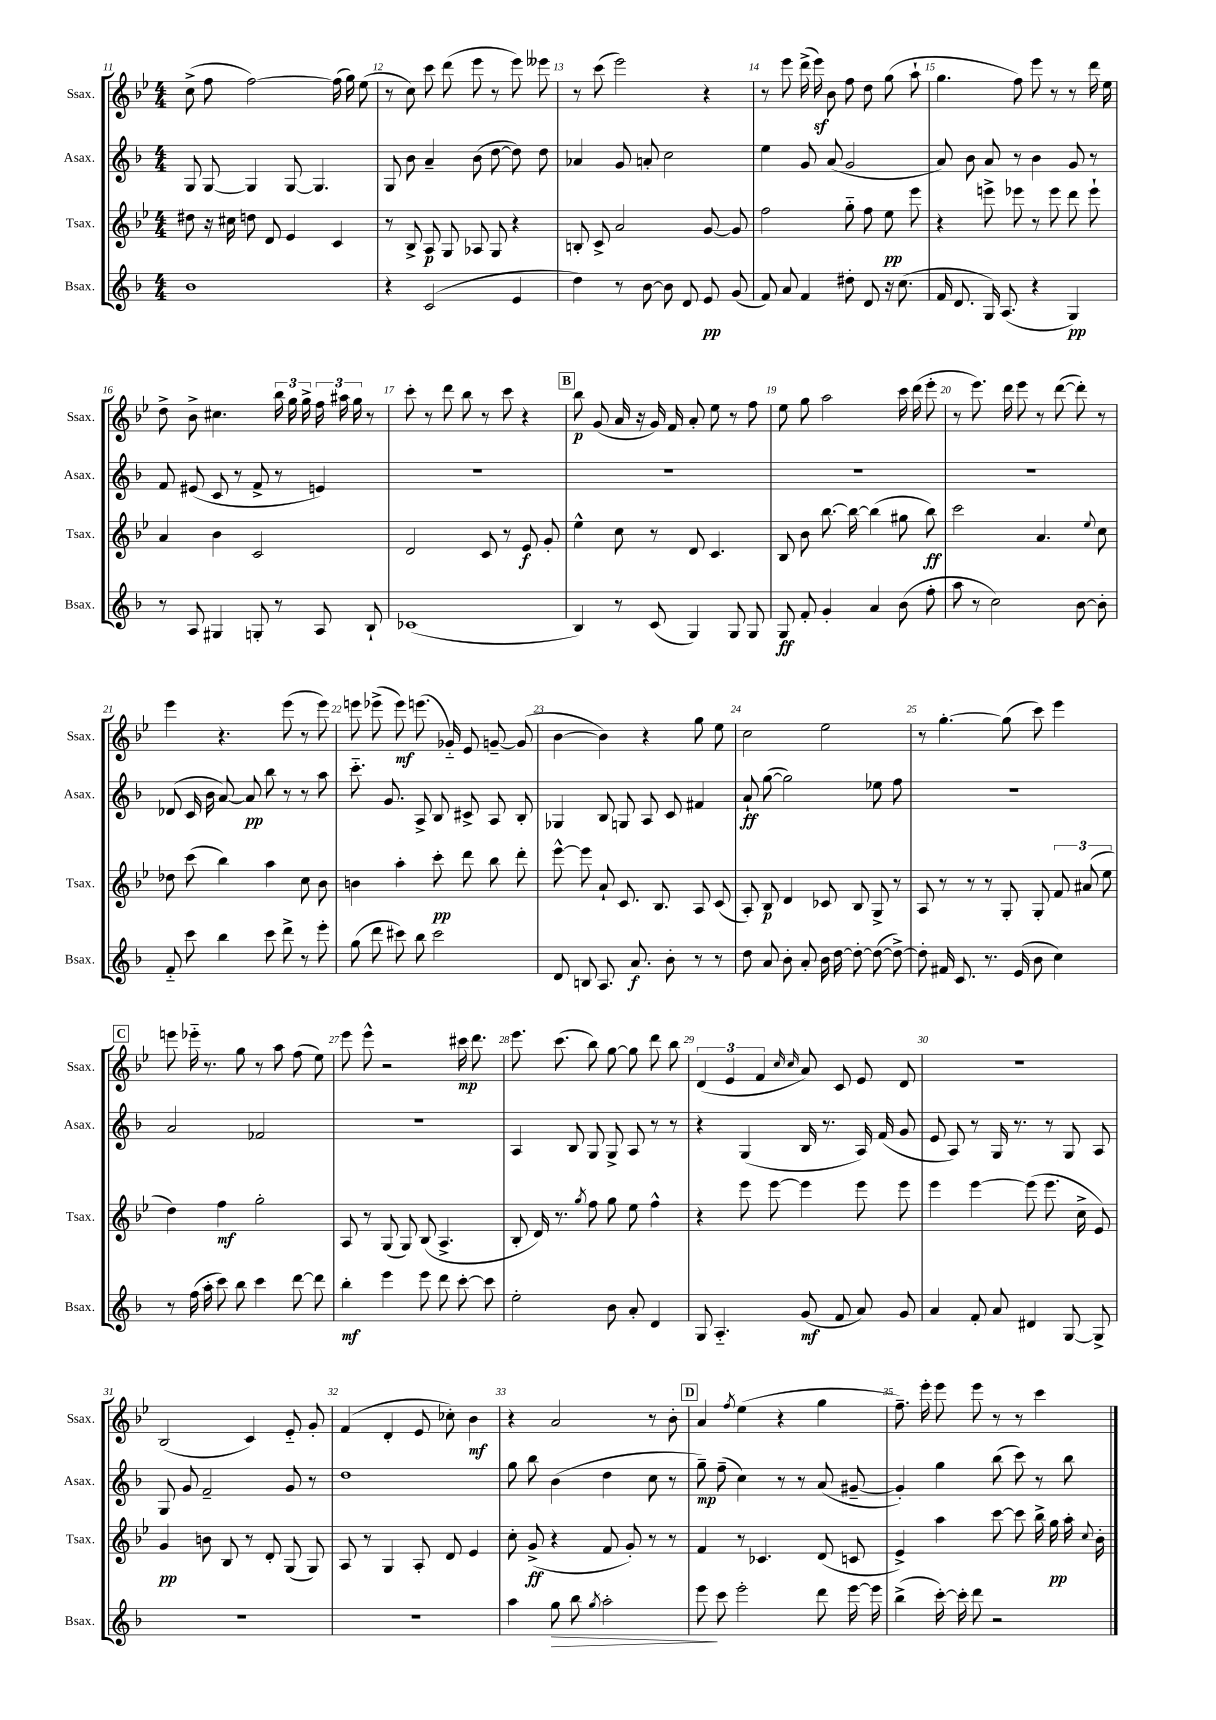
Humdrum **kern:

**kern	**dynam	**kern	**dynam	**kern	**dynam	**kern	**dynam
*part4	*part4	*part3	*part3	*part2	*part2	*part1	*part1
*staff4	*staff4	*staff3	*staff3	*staff2	*staff2	*staff1	*staff1
*I"Bsax.	*	*I"Tsax.	*	*I"Asax.	*	*I"Ssax.	*
*I'Bsax.	*	*I'Tsax.	*	*I'Asax.	*	*I'Ssax.	*
*clefG2	*	*clefG2	*	*clefG2	*	*clefG2	*
*k[b-]	*	*k[b-e-]	*	*k[b-]	*	*k[b-e-]	*
*M4/4	*	*M4/4	*	*M4/4	*	*M4/4	*
=11	=11	=11	=11	=11	=11	=11	=11
1b-	.	8dd#X\	.	8G/	.	(8cc^\	.
.	.	16r	.	[8G/	.	8ff\	.
.	.	16cc#X\	.	.	.	.	.
.	.	8ddn\	.	4G/]	.	[2ff\)	.
.	.	8d/	.	.	.	.	.
.	.	4e-/	.	[8G/	.	.	.
.	.	.	.	4.G/]	.	.	.
.	.	4c/	.	.	.	(16ff\]	.
.	.	.	.	.	.	16gg\)	.
.	.	.	.	.	.	(8ee-\	.
=12	=12	=12	=12	=12	=12	=12	=12
4r	.	8r	.	8G/	.	8r	.
.	.	8B-^/	.	8b-\	.	8cc\)	.
(2c/	.	8A/	p	4a~/	.	8ccc\	.
.	.	8G/	.	.	.	(8ddd\	.
.	.	8A-X/	.	(8b-\	.	8eee-\	.
.	.	8G/	.	[8dd\	.	8r	.
4e/	.	4r	.	8dd\])	.	8eee-\)	.
.	.	.	.	8dd\	.	8eee--X\	.
=13	=13	=13	=13	=13	=13	=13	=13
4dd\)	.	8Bn'/	.	4a-X/	.	8r	.
.	.	8c^/	.	.	.	(8ccc\	.
8r	.	2a/	.	8g/	.	2eee-\)	.
[8b-\	.	.	.	8an'/	.	.	.
8b-\]	.	.	.	2cc\	.	.	.
8d/	.	.	.	.	.	.	.
8e/	pp	[8g/	.	.	.	4r	.
(8g/	.	8g/]	.	.	.	.	.
=14	=14	=14	=14	=14	=14	=14	=14
8f/)	.	2ff\	.	4ee\	.	8r	.
8a/	.	.	.	.	.	8eee-\	.
4f/	.	.	.	8g/	.	(16ddd^\	.
.	.	.	.	.	.	16eee-z\)	.
.	.	.	.	(8a/	.	8b-\	.
8dd#X'\	.	8gg\	.	2g/	.	8ff\	.
8d/	.	8ff\	.	.	.	8dd\	.
16r	.	8ee-\	pp	.	.	(8gg\	.
(8.cc\	.	.	.	.	.	.	.
.	.	8eee-\	.	.	.	8aa`\	.
=15	=15	=15	=15	=15	=15	=15	=15
16f/	.	4r	.	8a/)	.	4.gg\	.
8.d/	.	.	.	.	.	.	.
.	.	.	.	8b-\	.	.	.
16G/)	.	8eeen^\	.	8a/	.	.	.
(8.A/	.	.	.	.	.	.	.
.	.	8eee-X\	.	8r	.	8ff\)	.
4r	.	8r	.	4b-\	.	8eee-\	.
.	.	8eee-\	.	.	.	8r	.
4G/)	pp	8ddd\	.	8g/	.	8r	.
.	.	8eee-`\	.	8r	.	16ddd\	.
.	.	.	.	.	.	16ee-\	.
!!LO:LB:g=z
=16	=16	=16	=16	=16	=16	=16	=16
8r	.	4a/	.	8f/	.	8dd^\	.
8A/	.	.	.	(8e#X/	.	8b-^\	.
4G#X/	.	4b-\	.	8c/	.	4.cc#X\	.
.	.	.	.	8r	.	.	.
8Gn'/	.	2c/	.	8f^/	.	.	.
8r	.	.	.	8r	.	24bb-\	.
.	.	.	.	.	.	24gg\	.
.	.	.	.	.	.	24gg^\	.
8A/	.	.	.	4en/)	.	24ff\	.
.	.	.	.	.	.	24aa#X\	.
.	.	.	.	.	.	24gg\	.
8B-`/	.	.	.	.	.	8r	.
=17	=17	=17	=17	=17	=17	=17	=17
(1c-X	.	2d/	.	1r	.	8ccc'\	.
.	.	.	.	.	.	8r	.
.	.	.	.	.	.	8ddd\	.
.	.	.	.	.	.	8bb-\	.
.	.	8c/	.	.	.	8r	.
.	.	8r	.	.	.	8ccc\	.
.	.	8e-/	f	.	.	4r	.
.	.	8g'/	.	.	.	.	.
!!LO:REH:place=s1:t=B
=18	=18	=18	=18	=18	=18	=18	=18
4B-/)	.	4ee-^^\	.	1r	.	8bb-\	p
.	.	.	.	.	.	(8g/	.
8r	.	8cc\	.	.	.	16a/	.
.	.	.	.	.	.	16r	.
(8c/	.	8r	.	.	.	16g/)	.
.	.	.	.	.	.	16f/	.
4G/)	.	8d/	.	.	.	8a'/	.
.	.	4.c/	.	.	.	8ee-\	.
8G/	.	.	.	.	.	8r	.
8G/	.	.	.	.	.	8ff\	.
=19	=19	=19	=19	=19	=19	=19	=19
8G/	ff	8B-/	.	1r	.	8ee-\	.
8f'/	.	8b-\	.	.	.	8gg\	.
4g'/	.	[8.bb-\	.	.	.	2aa\	.
.	.	16bb-\_	.	.	.	.	.
4a/	.	(4bb-\]	.	.	.	.	.
(8b-\	.	8gg#X\	.	.	.	16ccc\	.
.	.	.	.	.	.	(16ddd\	.
8ff'\	.	8bb-\)	ff	.	.	8eee-'\	.
=20	=20	=20	=20	=20	=20	=20	=20
8aa\	.	2ccc\	.	1r	.	8r	.
8r	.	.	.	.	.	8.eee-\)	.
2cc\)	.	.	.	.	.	.	.
.	.	.	.	.	.	16ddd\	.
.	.	.	.	.	.	8eee-\	.
.	.	4.a/	.	.	.	8r	.
.	.	.	.	.	.	([8ddd\	.
[8b-\	.	.	.	.	.	8ddd'\])	.
.	.	8qqee-/	.	.	.	.	.
8b-'\]	.	8cc\	.	.	.	8r	.
!!LO:LB:g=z
=21	=21	=21	=21	=21	=21	=21	=21
8f/	.	8dd-X\	.	(8d-X/	.	4eee-\	.
8ccc\	.	(8ccc\	.	16c/	.	.	.
.	.	.	.	16b-\	.	.	.
4bb-\	.	4bb-\)	.	[8a/)	.	4.r	.
.	.	.	.	8a/]	pp	.	.
8ccc\	.	4aa\	.	8bb-\	.	.	.
8ddd^\	.	.	.	8r	.	(8eee-\	.
8r	.	8cc\	.	8r	.	8r	.
8eee'\	.	8b-\	.	8aa\	.	8eee-\)	.
=22	=22	=22	=22	=22	=22	=22	=22
(8gg\	.	4bn\	.	8.ccc\	.	8eeen\	.
8ddd\	.	.	.	.	.	(8eee-X^\	.
.	.	.	.	8.g/	.	.	.
8ccc#X\)	.	4aa'\	.	.	.	8eee-\)	mf
8bb-\	.	.	.	8A^/	.	(8.eeen\	.
2ccc#\	.	8ccc'\	pp	8B-/	.	.	.
.	.	.	.	.	.	16g-X/)	.
.	.	8ddd\	.	8c#X^/	.	8e-/	.
.	.	8bb-\	.	8A/	.	[8gn~/	.
.	.	8ddd'\	.	8B-'/	.	(8g/]	.
=23	=23	=23	=23	=23	=23	=23	=23
8d/	.	[8eee-^^\	.	4G-X/	.	[4b-\	.
8Bn/	.	8eee-\]	.	.	.	.	.
8.A/	.	8a`/	.	8B-/	.	4b-\])	.
.	.	8.c/	.	8Gn/	.	.	.
8.a/	f	.	.	.	.	.	.
.	.	.	.	8A/	.	4r	.
.	.	8.B-/	.	.	.	.	.
8b-'\	.	.	.	8c/	.	.	.
8r	.	8A/	.	4f#X/	.	8gg\	.
8r	.	(8c/	.	.	.	8ee-\	.
=24	=24	=24	=24	=24	=24	=24	=24
8dd\	.	8A'/)	.	8a`/	ff	2cc\	.
8a/	.	8B-/	p	([8gg\	.	.	.
8b-'\	.	4d/	.	2gg\])	.	.	.
8a'/	.	.	.	.	.	.	.
16b-\	.	8c-X/	.	.	.	2ee-\	.
[16dd\	.	.	.	.	.	.	.
8dd'\_	.	8B-/	.	.	.	.	.
(8dd\_	.	8G^/	.	8ee-X\	.	.	.
8dd^\_)	.	8r	.	8ff\	.	.	.
=25	=25	=25	=25	=25	=25	=25	=25
8dd'\]	.	8A/	.	1r	.	8r	.
16f#X/	.	8r	.	.	.	[4.gg'\	.
8.c/	.	.	.	.	.	.	.
.	.	8r	.	.	.	.	.
8.r	.	8r	.	.	.	.	.
.	.	8G'/	.	.	.	(8gg\]	.
(16e/	.	.	.	.	.	.	.
8b-\	.	8G'/	.	.	.	8ccc\)	.
4cc\)	.	12f/	.	.	.	4eee-\	.
.	.	(12a#X/	.	.	.	.	.
.	.	12ee-\	.	.	.	.	.
!!LO:LB:g=z
!!LO:REH:place=s1:t=C
=26	=26	=26	=26	=26	=26	=26	=26
8r	.	4dd\)	.	2a/	.	8eeen\	.
(16ff\	.	.	.	.	.	16eee-X\	.
16aa'\	.	.	.	.	.	8.r	.
8ccc\)	.	4ff\	mf	.	.	.	.
8bb-\	.	.	.	.	.	8gg\	.
4ccc\	.	2gg'\	.	2f-X/	.	8r	.
.	.	.	.	.	.	8aa\	.
[8ddd\	.	.	.	.	.	(8ff\	.
8ddd\]	.	.	.	.	.	8ee-\)	.
=27	=27	=27	=27	=27	=27	=27	=27
4bb-'\	mf	8A/	.	1r	.	8eee-\	.
.	.	8r	.	.	.	8eee-^^\	.
4eee\	.	(8G/	.	.	.	2r	.
.	.	8G/)	.	.	.	.	.
8eee\	.	(8B-/	.	.	.	.	.
8ddd\	.	4.A^/	.	.	.	.	.
[8ccc'\	.	.	.	.	.	16ccc#X\	mp
.	.	.	.	.	.	8.ddd\	.
8ccc\]	.	.	.	.	.	.	.
=28	=28	=28	=28	=28	=28	=28	=28
2ee'\	.	8B-'/	.	4A/	.	8.eee-\	.
.	.	16d/)	.	.	.	.	.
.	.	8.r	.	.	.	(8.ccc\	.
.	.	.	.	8B-/	.	.	.
.	.	8qgg/	.	.	.	.	.
.	.	8ff\	.	8G/	.	8bb-\)	.
8b-\	.	8gg\	.	8G^/	.	[8gg\	.
8a'/	.	8ee-\	.	8A/	.	8gg\]	.
4d/	.	4ff^^\	.	8r	.	8ddd\	.
.	.	.	.	8r	.	8bb-\	.
=29	=29	=29	=29	=29	=29	=29	=29
8G/	.	4r	.	4r	.	(6d/	.
4.A/	.	.	.	.	.	.	.
.	.	.	.	.	.	6e-/	.
.	.	8eee-\	.	(4G/	.	.	.
.	.	.	.	.	.	6f/	.
.	.	[8eee-\	.	.	.	.	.
.	.	.	.	.	.	16qqcc/	.
.	.	.	.	.	.	16qqcc/	.
(8g/	mf	4eee-\]	.	16B-/	.	8a/)	.
.	.	.	.	8.r	.	.	.
8f/	.	.	.	.	.	8c/	.
8a/)	.	8eee-\	.	16A/)	.	8e-/	.
.	.	.	.	(16f/	.	.	.
8g/	.	8eee-\	.	8g/	.	8d/	.
=30	=30	=30	=30	=30	=30	=30	=30
4a/	.	4eee-\	.	8e/	.	1r	.
.	.	.	.	8A/)	.	.	.
8f'/	.	[4eee-\	.	8r	.	.	.
8a/	.	.	.	16G/	.	.	.
.	.	.	.	8.r	.	.	.
4d#X/	.	(8eee-\]	.	.	.	.	.
.	.	8.eee-\	.	8r	.	.	.
[8G/	.	.	.	8G/	.	.	.
.	.	16cc^\	.	.	.	.	.
8G^/]	.	8e-/)	.	8A/	.	.	.
!!LO:LB:g=z
=31	=31	=31	=31	=31	=31	=31	=31
1r	.	4g/	pp	8G/	.	(2B-/	.
.	.	.	.	8g/	.	.	.
.	.	8bn\	.	2f~/	.	.	.
.	.	8B-/	.	.	.	.	.
.	.	8r	.	.	.	4c/)	.
.	.	8d'/	.	.	.	.	.
.	.	(8G/	.	8g/	.	8e-/	.
.	.	8G/)	.	8r	.	8g'/	.
=32	=32	=32	=32	=32	=32	=32	=32
1r	.	8A/	.	1dd	.	(4f/	.
.	.	8r	.	.	.	.	.
.	.	4G/	.	.	.	4d'/	.
.	.	8A'/	.	.	.	8e-/	.
.	.	8d/	.	.	.	8cc-X'\)	.
.	.	4e-/	.	.	.	4b-\	mf
=33	=33	=33	=33	=33	=33	=33	=33
4aa\	.	8cc'\	.	8gg\	.	4r	.
.	.	(8g^/	ff	8bb-\	.	.	.
!	!LO:HP:b	!	!	!	!	!	!
8gg\	>	4r	.	(4b-\	.	2a/	.
8bb-\	.	.	.	.	.	.	.
8qgg/	.	.	.	.	.	.	.
2aa'\	.	8f/	.	4dd\	.	.	.
.	.	8g'/)	.	.	.	.	.
.	.	8r	.	8cc\	.	8r	.
.	.	8r	.	8r	.	8b-'\	.
!!LO:REH:place=s1:t=D
=34	=34	=34	=34	=34	=34	=34	=34
8eee\	.	4f/	.	8gg~\)	mp	4a/	.
8ccc\	]	.	.	(8ff~\	.	.	.
.	.	.	.	.	.	8qff/	.
2eee'\	.	8r	.	4cc\)	.	(4ee-\	.
.	.	4.c-X/	.	.	.	.	.
.	.	.	.	8r	.	4r	.
.	.	.	.	8r	.	.	.
8ddd\	.	(8d/	.	(8a/	.	4gg\	.
[16eee\	.	8cn/	.	[8g#X~/	.	.	.
16eee\]	.	.	.	.	.	.	.
=35	=35	=35	=35	=35	=35	=35	=35
(4bb-^\	.	4e-^/)	.	4g#'/])	.	8.ff~\)	.
.	.	.	.	.	.	16eee-'\	.
[16ccc'\)	.	4aa\	.	4gg\	.	8eee-\	.
16ccc'\]	.	.	.	.	.	.	.
8ddd\	.	.	.	.	.	8eee-\	.
2r	.	[8ccc\	.	(8bb-\	.	8r	.
.	.	8ccc\]	.	8ccc\)	.	8r	.
.	.	16bb-^\	.	8r	.	4ccc\	.
.	.	16gg\	pp	.	.	.	.
.	.	16aa'\	.	8bb-\	.	.	.
.	.	8qqcc/	.	.	.	.	.
.	.	16b-'\	.	.	.	.	.
==	==	==	==	==	==	==	==
*-	*-	*-	*-	*-	*-	*-	*-
